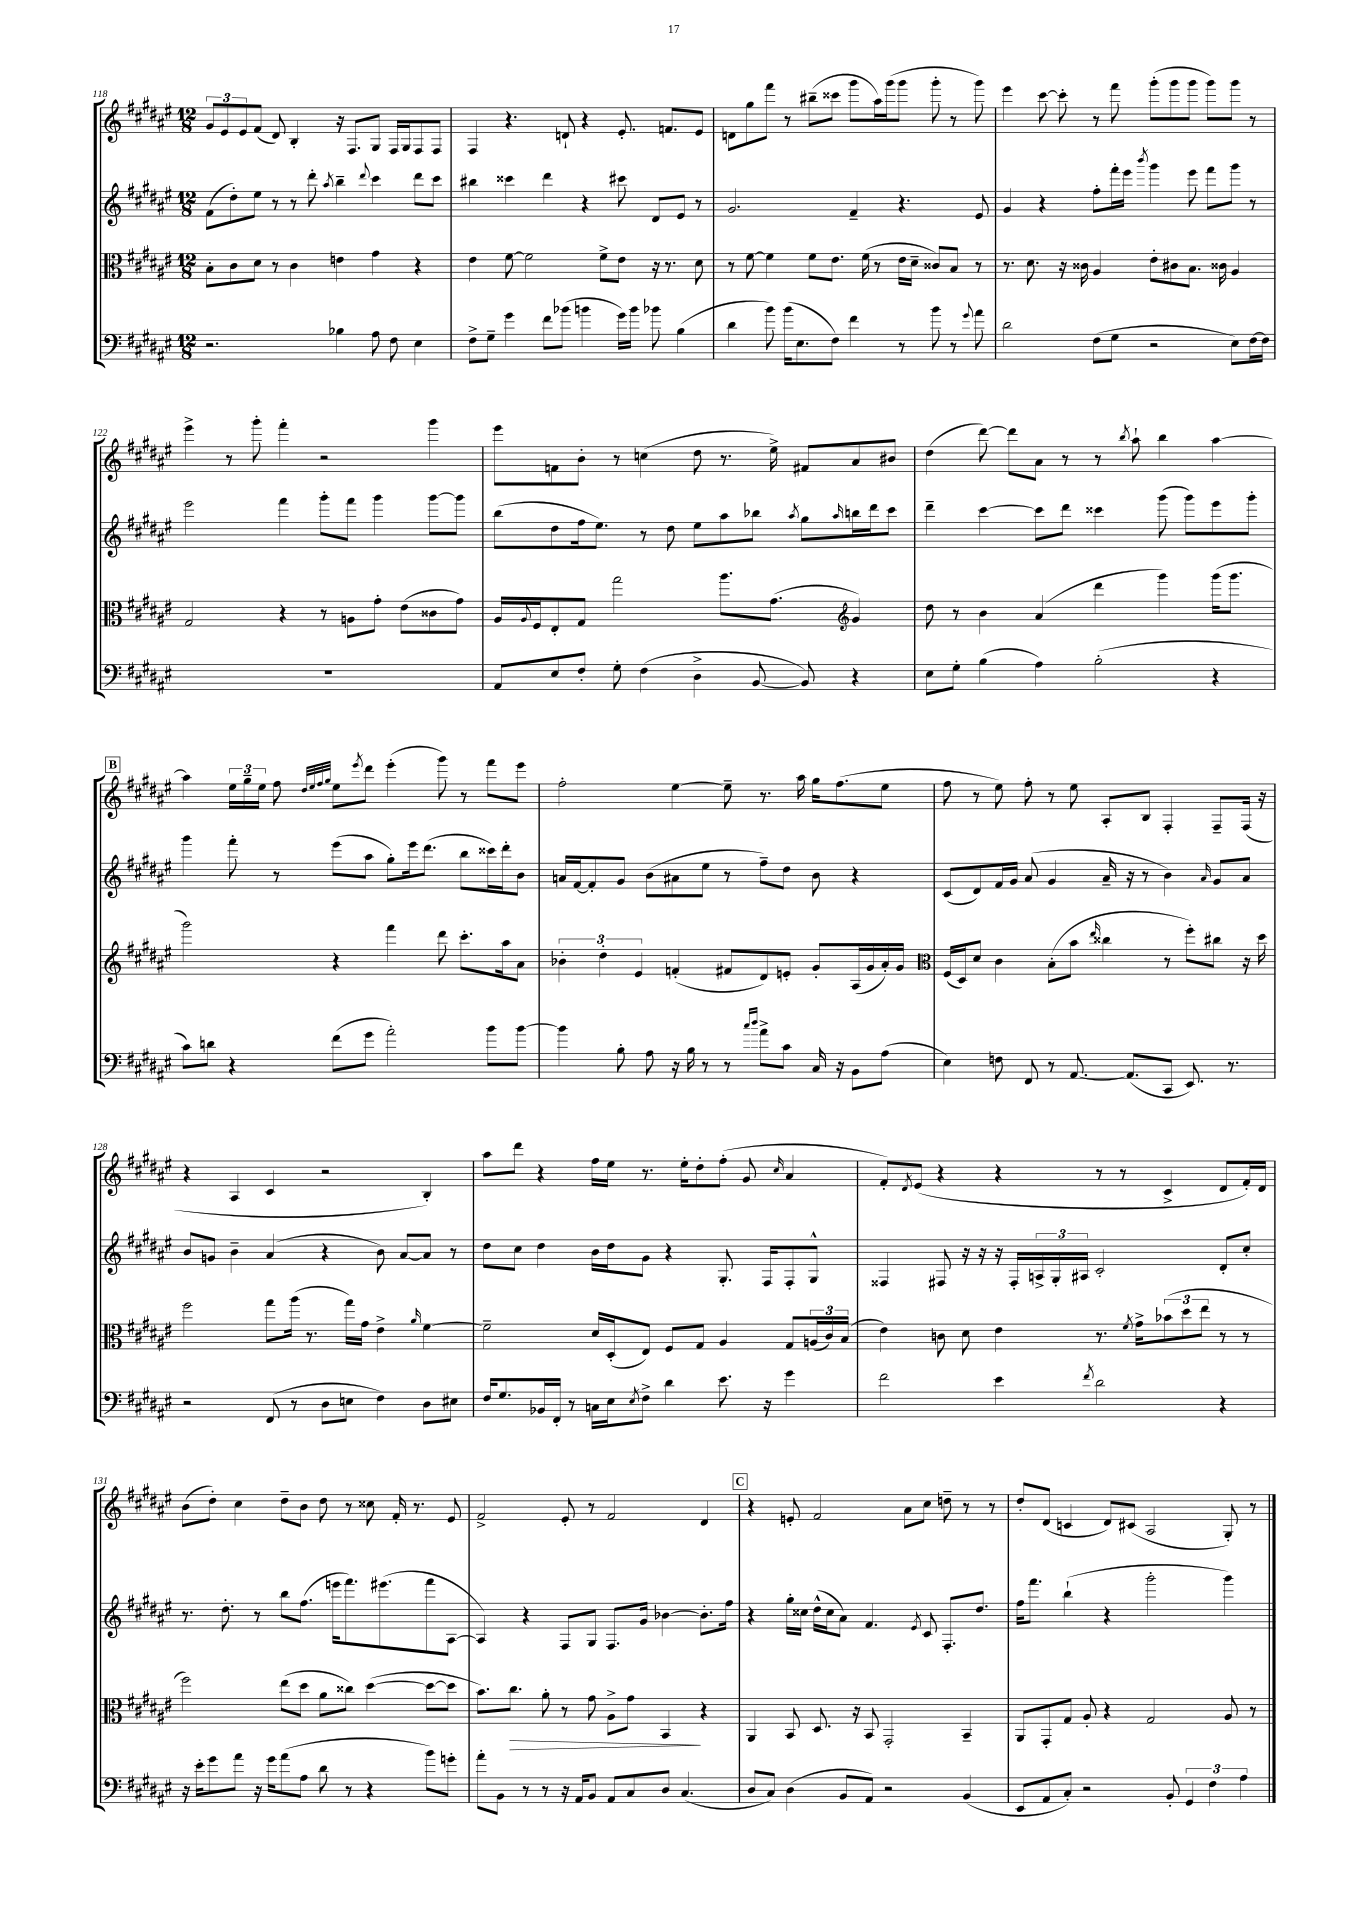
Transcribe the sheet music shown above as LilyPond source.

<<
\new StaffGroup <<
\new Staff = "s0" {
    \clef treble \key fis \major \numericTimeSignature \time 12/8
    \tuplet 3/2 { gis'8 eis'8 eis'8 } fis'8( dis'8) b4-. r16 fis8. gis8 fis16 gis16 fis8 fis8 |
    fis4 r4. d'8-! r4 eis'8.-. f'8. eis'8 |
    d'8 gis''8 fis'''8 r8 bis''8--( cisis'''8 gis'''8 ais''16) gis'''16( gis'''8 gis'''8-. r8 gis'''8) |
    eis'''4 cis'''8~ cis'''8-. r8 fis'''8 gis'''8-.( gis'''8 gis'''8 gis'''8) gis'''8 r8 |
    eis'''4-> r8 gis'''8-. fis'''4-. r2 gis'''4 |
    eis'''8 f'8 b'8-. r8 c''4( dis''8 r8. eis''16->) fis'8 ais'8 bis'8 |
    dis''4( dis'''8~) dis'''8 ais'8 r8 r8 \acciaccatura { b''8 } ais''8-! b''4 ais''4~ |
    \mark \markup { \box "B" } ais''4 \tuplet 3/2 { eis''16 gis''16-- eis''16 } fis''8 \grace { dis''32 eis''32 fis''32 gis''32 } eis''8 \acciaccatura { eis'''8 } dis'''8 eis'''4-.( gis'''8) r8 fis'''8 eis'''8 |
    fis''2-. eis''4~ eis''8-- r8. ais''16 gis''16 fis''8.( eis''8 |
    fis''8 r8 eis''8) fis''8-. r8 eis''8 ais8-. b8 fis4-. fis8-- fis16( r16 |
    r4 ais4 cis'4 r2 b4-.) |
    ais''8 dis'''8 r4 fis''16 eis''16 r8. eis''16-. dis''8-. fis''8-.( gis'8 \grace { cis''16 } ais'4 |
    fis'8-.) \acciaccatura { dis'8 } eis'8( r4 r4 r8 r8 cis'4-> dis'8 fis'16-.) dis'16 |
    b'8( dis''8-.) cis''4 dis''8-- b'8 dis''8 r8 cisis''8 fis'16-. r8. eis'8 |
    fis'2-> eis'8-. r8 fis'2 dis'4 |
    \mark \markup { \box "C" } r4 e'8-. fis'2 ais'8 cis''8 d''8-- r8 r8 |
    dis''8-. dis'8( c'4 dis'8) cis'8( ais2 gis8-.) r8 \bar "|." |
}
\new Staff = "s1" {
    \clef treble \key fis \major \numericTimeSignature \time 12/8
    fis'8( dis''8-.) eis''8 r8 r8 dis'''8-. \acciaccatura { ais''8 } b''4-- \appoggiatura { dis'''8 } cis'''4 dis'''8 cis'''8 |
    bis''4 cisis'''4 dis'''4 r4 cis'''8 dis'8 eis'8 r8 |
    gis'2. fis'4-- r4. eis'8 |
    gis'4 r4 fis''8-. fis'''16-. eis'''16 \acciaccatura { b'''8 } gis'''4 eis'''8 fis'''8 gis'''8 r8 |
    eis'''2 fis'''4 gis'''8-. fis'''8 gis'''4 gis'''8~ gis'''8 |
    b''8( dis''8 fis''16 eis''8.) r8 dis''8 eis''8 ais''8 bes''8 \acciaccatura { ais''8 } gis''8 \grace { ais''16 } b''16 dis'''16 cis'''8 |
    dis'''4-- cis'''4~ cis'''8 dis'''8 cisis'''4 gis'''8( gis'''8) eis'''8 gis'''8-. |
    \mark \markup { \box "B" } gis'''4 fis'''8-. r8 eis'''8( ais''8 gis''8-.) eis'''16 dis'''8.( b''8 cisis'''16) dis'''16-. b'8 |
    a'16 fis'16~ fis'8-. gis'8 b'8( ais'8 eis''8 r8 fis''8--) dis''8 b'8 r4 |
    cis'8( dis'8) fis'16 gis'16 ais'8( gis'4 ais'16-- r16 r8 b'4) \grace { ais'16 } gis'8 ais'8 |
    b'8 g'8 b'4-- ais'4( r4 b'8) ais'8~ ais'8 r8 |
    dis''8 cis''8 dis''4 b'16 dis''16 gis'8 r4 gis8.-. fis16 fis8-. gis8-^ |
    fisis4 fis8 r16 r16 r16 fis16-. \tuplet 3/2 { a16-> gis16-. ais16 } cis'2-. dis'8-. cis''8-. |
    r8. dis''8.-. r8 b''8 fis''8.( e'''16 fis'''8.) eis'''8.( fis'''8 ais8~ |
    ais4) r4 fis8 gis8 fis8. gis'16 bes'4~ bes'8.-. fis''16 |
    \mark \markup { \box "C" } r4 gis''16-. cisis''16 dis''16-^( cisis''16 ais'8) fis'4. \acciaccatura { eis'8 } cis'8 fis8.-. dis''8. |
    fis''16 fis'''8. b''4-!( r4 gis'''2-. gis'''4) \bar "|." |
}
\new Staff = "s2" {
    \clef alto \key fis \major \numericTimeSignature \time 12/8
    b8-. cis'8 dis'8 r8 cis'4 e'4 gis'4 r4 |
    eis'4 fis'8~ fis'2 fis'8-> eis'8 r16 r8. dis'8 |
    r8 fis'8~ fis'4 fis'8 eis'8. fis'16( r8 eis'16 dis'16-- cisis'8) b8 r8 |
    r8. dis'8. r16 cisis'16 ais4 eis'8-. cis'8 b8. cisis'16 ais4 |
    gis2 r4 r8 a8 gis'8-. eis'8( cisis'8 gis'8) |
    ais16 \appoggiatura { ais8 } fis16 eis8-. gis8 gis''2 ais''8. gis'8.( \clef treble gis'4) |
    dis''8 r8 b'4 ais'4( dis'''4 gis'''4) gis'''16( gis'''8. |
    \mark \markup { \box "B" } gis'''2) r4 fis'''4 dis'''8 cis'''8.-. ais''16 ais'8 |
    \tuplet 3/2 { bes'4-. dis''4-. eis'4 } f'4-.( fis'8 dis'8) e'8-. gis'8-. ais16( gis'16 ais'16-.) gis'16 |
    \clef alto fis16( dis16) dis'8 cis'4 b8-.( b'8 \grace { eis''16 } cisis''4 r8 fis''8-.) cis''8 r16 dis''16 |
    fis''2 gis''8 ais''16( r8. gis''16) gis'16 eis'4-> \grace { ais'16 } fis'4~ |
    fis'2-- dis'16 dis16-.( eis8) fis8 gis8 ais4 gis8 \tuplet 3/2 { a16( cis'16) b16( } |
    eis'4) c'8 dis'8 eis'4 r8. \acciaccatura { fis'8 } gis'16-> \tuplet 3/2 { bes'8( dis''8 eis''8 } r8 r8 |
    fis''2) eis''8( dis''8 ais'8 cisis''8) dis''4~( dis''8~ dis''8 |
    b'8.) cis''8.\> ais'8-. r8 gis'8 ais8-> gis'8 b,4\! r4 |
    \mark \markup { \box "C" } ais,4 b,8 dis8. r16 b,8 gis,2-. b,4-- |
    ais,8 gis,8-. gis8 ais8-. r4 gis2 ais8 r8 \bar "|." |
}
\new Staff = "s3" {
    \clef bass \key fis \major \numericTimeSignature \time 12/8
    r2. bes4 ais8 fis8 eis4 |
    fis8-> gis8-- gis'4 fis'8 bes'8( b'4 gis'16) b'16 bes'8 b4( |
    dis'4 b'8) b'16( eis8. fis8) fis'4 r8 b'8 r8 \appoggiatura { gis'8 } ais'8 |
    dis'2 fis8( gis8 r2 eis8) fis16~ fis16 |
    R1. |
    ais,8 eis8 fis8-. gis8-. fis4( dis4-> b,8~ b,8) r4 |
    eis8 gis8-. b4( ais4) b2-.( r4 |
    \mark \markup { \box "B" } cis'8) d'8 r4 fis'8( gis'8 ais'2-.) b'8 b'8~ |
    b'4 b8-. ais8 r16 b16 r8 r8 \grace { cis''16 dis''16 } ais'8-> cis'8 cis16 r16 b,8 ais8( |
    eis4) f8 fis,8 r8 ais,8.~ ais,8.( cis,8 eis,8.) r8. |
    r2 fis,8( r8 dis8 e8 fis4) dis8 eis8 |
    fis16 gis8. bes,16 fis,16-. r8 c16 eis16 \acciaccatura { eis8 } fis8-> dis'4 eis'8. r16 gis'4 |
    fis'2 eis'4 \acciaccatura { fis'8 } dis'2 r4 |
    r16 eis'16-. gis'8 ais'8 r16 gis'16 ais'8( ais8 dis'8 r8 r4 b'8) g'8-. |
    ais'8-. b,8 r8 r8 r16 ais,16 b,8 ais,8 cis8 dis8 cis4.( |
    \mark \markup { \box "C" } dis8 cis8) dis4( b,8 ais,8) r2 b,4( |
    eis,8 ais,8 cis8-.) r2 b,8-. \tuplet 3/2 { gis,4 fis4 ais4 } \bar "|." |
}
>>
>>
\layout { \context { \Score currentBarNumber = #118 } }
